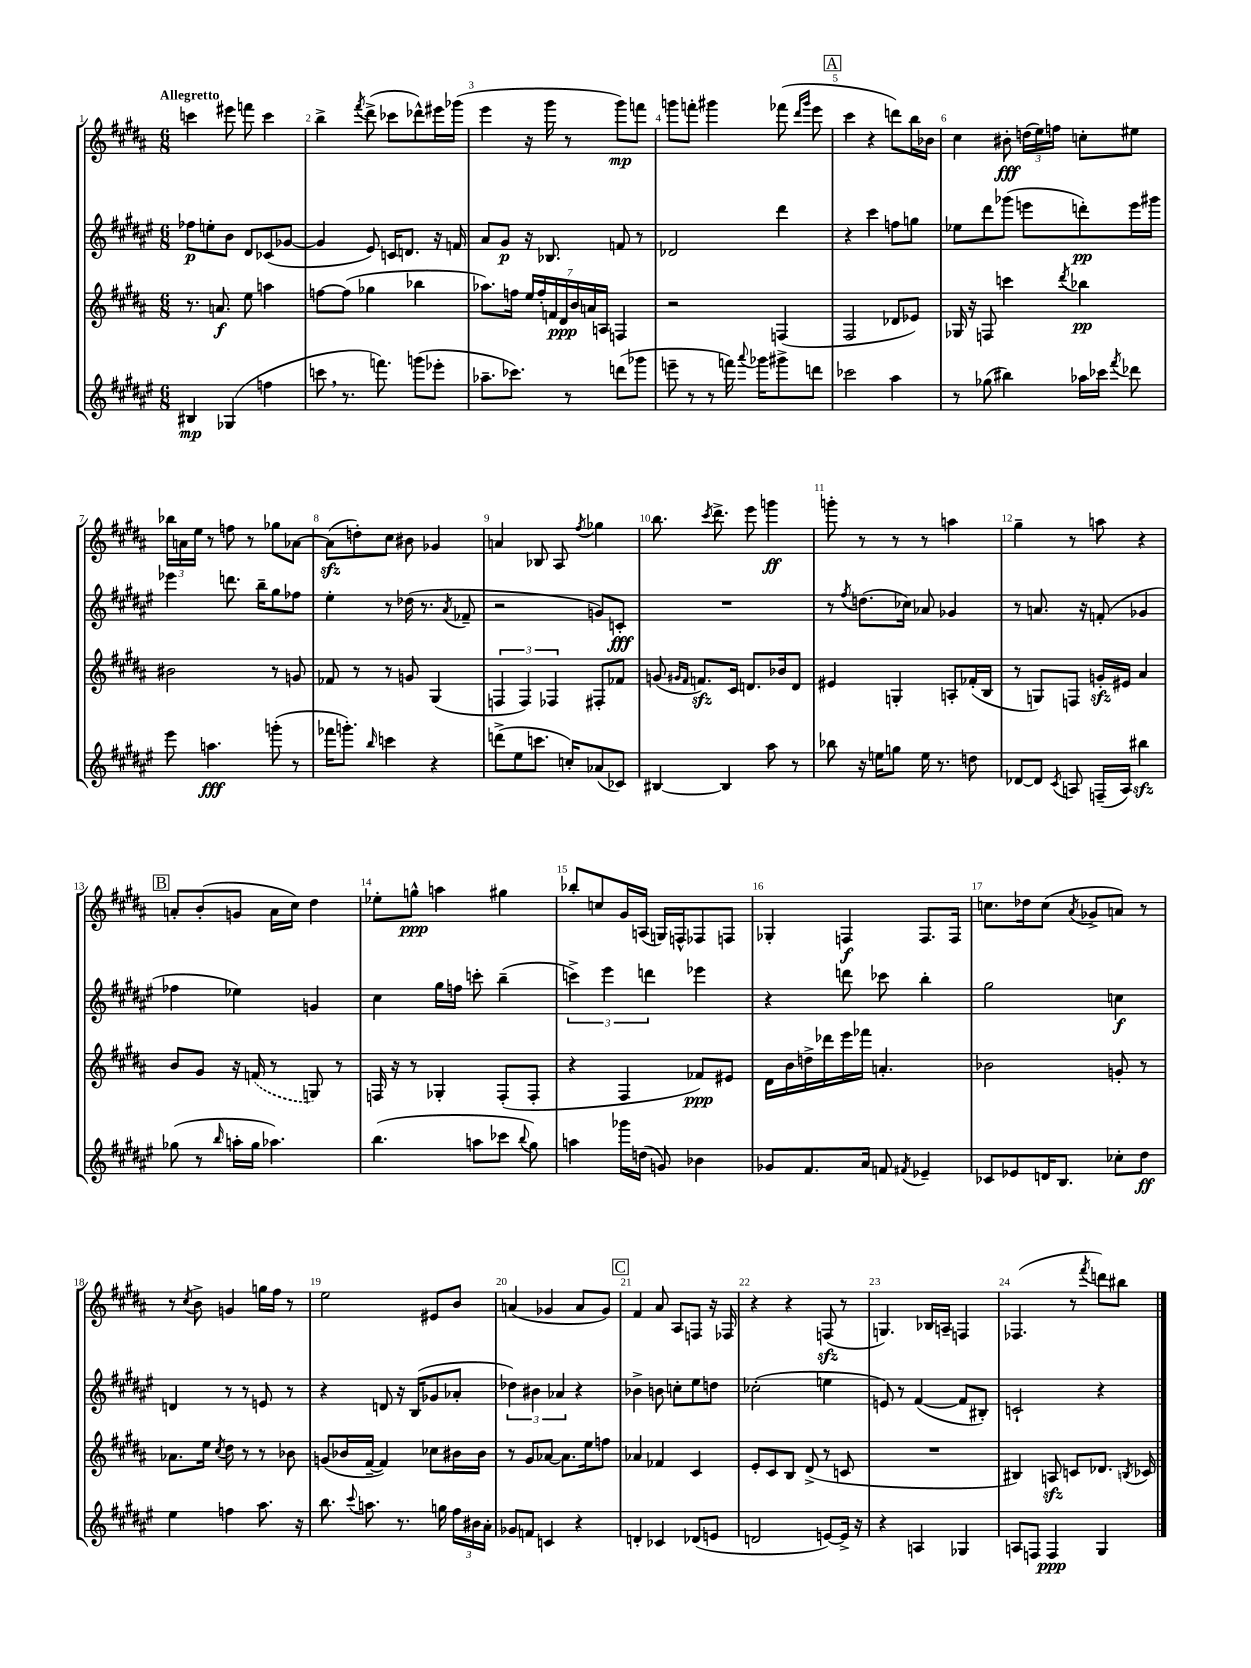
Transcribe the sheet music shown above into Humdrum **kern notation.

**kern	**dynam	**kern	**dynam	**kern	**dynam	**kern	**dynam
*part4	*part4	*part3	*part3	*part2	*part2	*part1	*part1
*staff4	*staff4	*staff3	*staff3	*staff2	*staff2	*staff1	*staff1
*clefG2	*	*clefG2	*	*clefG2	*	*clefG2	*
*k[f#c#g#d#a#e#]	*	*k[f#c#g#d#a#]	*	*k[f#c#g#d#a#e#]	*	*k[f#c#g#d#a#]	*
*M6/8	*	*M6/8	*	*M6/8	*	*M6/8	*
=1	=1	=1	=1	=1	=1	=1	=1
!	!	!	!	!	!	!LO:TX:a:B:t=Allegretto	!
4B#X/	mp	8.r	.	8ff-X\L	p	4cccn\	.
.	.	.	.	8een'\	.	.	.
.	.	8.an/	f	.	.	.	.
(4G-X/	.	.	.	8b\J	.	8eee#X\	.
.	.	8ee\	.	8d#/L	.	8fffn\	.
4ffn\	.	4aan\	.	(8c-X/	.	4ccc\	.
.	.	.	.	[8g-X/J	.	.	.
=2	=2	=2	=2	=2	=2	=2	=2
8cccn,\	.	[8ffn\L	.	4g-/]	.	4bb^\	.
8.r	.	(8ff\J]	.	.	.	.	.
.	.	.	.	.	.	8qfff#/	.
.	.	4gg-X\	.	8e#/)	.	(8ddd#^\	.
8.fffn\)	.	.	.	.	.	.	.
.	.	.	.	16cn/KL	.	8ccc-X\L	.
.	.	.	.	8.dn/J	.	.	.
(8gggn\L	.	4bb-X\	.	.	.	8ddd-X^^\)	.
8eee-X'\J	.	.	.	16r	.	16eee#X\L	.
.	.	.	.	16fn/	.	(16ggg-X\JJ	.
=3	=3	=3	=3	=3	=3	=3	=3
8.aa-X~\L	.	8.aa-X\L)	.	8a#/L	.	4eee\	.
.	.	.	.	8g#/J	p	.	.
8.ccc-X\J)	.	16ffn\Jk	.	.	.	.	.
.	.	28ee/LL	.	16r	.	16r	.
.	.	28ff'/	.	.	.	.	.
.	.	.	.	8.B-X/	.	16ggg#\	.
.	.	28fn/	.	.	.	.	.
.	.	28d#/	ppp	.	.	.	.
8r	.	.	.	.	.	8r	.
.	.	28b/	.	.	.	.	.
.	.	28an/	.	.	.	.	.
.	.	28An/JJ	.	.	.	.	.
(8dddn\L	.	4Fn/	.	8fn/	.	8ggg#\L)	mp
8ggg-X\J	.	.	.	8r	.	8fffn\J	.
=4	=4	=4	=4	=4	=4	=4	=4
8eeen~\	.	2r	.	2d-X/	.	8gggn\L	.
8r	.	.	.	.	.	8fffn'\J	.
8r	.	.	.	.	.	4ggg#X\	.
16fffn\)	.	.	.	.	.	.	.
8qqaaa#/	.	.	.	.	.	.	.
16ggg-X\KL	.	.	.	.	.	.	.
8ggg#X^\	.	(4Fn/	.	4ddd#\	.	(8fff-X\	.
.	.	.	.	.	.	16qqddd#/LL	.
.	.	.	.	.	.	16qqggg#/JJ	.
8dddn\J	.	.	.	.	.	8eee\	.
!!LO:REH:place=s1:t=A
=5	=5	=5	=5	=5	=5	=5	=5
2ccc-X\	.	2F#/	.	4r	.	4ccc#\	.
.	.	.	.	4ccc#\	.	4r	.
4aa#\	.	8d-X/L	.	8ffn\L	.	8dddn\L)	.
.	.	8e-X/J)	.	8ggn\J	.	16bb\L	.
.	.	.	.	.	.	16b-X\JJ	.
=6	=6	=6	=6	=6	=6	=6	=6
8r	.	16G-X/	.	8ee-X\L	.	4cc#\	.
.	.	16r	.	.	.	.	.
(8gg-X\	.	8Fn/	.	8ddd#\	.	.	.
4bb#X\)	.	4cccn\	.	(8ggg-X\J	.	8b#X'\	fff
.	.	.	.	8eeen\L	.	(24ddn\LL	.
.	.	.	.	.	.	24ee\)	.
.	.	.	.	.	.	24ffn\JJ	.
.	.	8qddd#/	.	.	.	.	.
16aa-X\LL	.	4bb-X\	pp	8dddn'\)	pp	8ccn'\L	.
16ccc-X\JJ	.	.	.	.	.	.	.
8qfff#/	.	.	.	.	.	.	.
8ddd-X\	.	.	.	16eee\L	.	8ee#X\J	.
.	.	.	.	16ggg#X\JJ	.	.	.
!!LO:LB:g=z
=7	=7	=7	=7	=7	=7	=7	=7
8eee#\	.	2b#X\	.	4eee-X\	.	24bb-X\LL	.
.	.	.	.	.	.	24an\	.
.	.	.	.	.	.	24ee\JJ	.
4.aan\	fff	.	.	.	.	8r	.
.	.	.	.	8.dddn\	.	8ffn\	.
.	.	.	.	.	.	8r	.
.	.	.	.	16bb~\KL	.	.	.
(8gggn'\	.	8r	.	8gg#\	.	8gg-X\L	.
8r	.	8gn/	.	8ff-X\J	.	[8a-X\J	.
=8	=8	=8	=8	=8	=8	=8	=8
16fff-X\KL	.	8f-X/	.	4ee#'\	.	(8a-zz\L]	.
8.gggn'\J)	.	.	.	.	.	.	.
.	.	8r	.	.	.	8ddn'\)	.
16qqbb/	.	.	.	.	.	.	.
4cccn\	.	8r	.	8r	.	8cc#\J	.
.	.	8gn/	.	(16dd-X\	.	8b#X\	.
.	.	.	.	8.r	.	.	.
4r	.	(4G#/	.	.	.	4g-X/	.
.	.	.	.	8qa#/	.	.	.
.	.	.	.	8f-X~/	.	.	.
=9	=9	=9	=9	=9	=9	=9	=9
(8dddn^\L	.	6Fn/	.	2r	.	4an/	.
8ee#\	.	.	.	.	.	.	.
.	.	6F/)	.	.	.	.	.
8.cccn\J	.	.	.	.	.	8B-X/	.
.	.	6F-X/	.	.	.	.	.
.	.	.	.	.	.	8A#/	.
16ccn'/KL)	.	.	.	.	.	.	.
.	.	.	.	.	.	8qff#/	.
(8a-X/	.	8F#X'/L	.	8gn/L)	.	4gg-X\	.
8c-X/J)	.	8f-X/J	.	8cn'/J	fff	.	.
=10	=10	=10	=10	=10	=10	=10	=10
[4B#X/	.	(8gn/	.	2.r	.	8.bb\	.
.	.	16qqg#X/LL	.	.	.	.	.
.	.	16qqf#/JJ	.	.	.	.	.
.	.	8.fnzz/L)	.	.	.	.	.
.	.	.	.	.	.	8qccc#/	.
.	.	.	.	.	.	8.ddd#^\	.
4B#/]	.	.	.	.	.	.	.
.	.	16c#/Jk	.	.	.	.	.
.	.	8.dn/L	.	.	.	8eee\	.
8aa#\	.	.	.	.	.	4gggn\	ff
.	.	16b-X/k	.	.	.	.	.
8r	.	8d/J	.	.	.	.	.
=11	=11	=11	=11	=11	=11	=11	=11
8bb-X\	.	4e#X/	.	8r	.	8gggn'\	.
.	.	.	.	8qff#/	.	.	.
16r	.	.	.	(8.ddn\L	.	8r	.
16een\KL	.	.	.	.	.	.	.
8ggn\J	.	4Gn'/	.	.	.	8r	.
.	.	.	.	16cc-X\Jk)	.	.	.
16ee\	.	.	.	8a-X/	.	8r	.
8.r	.	.	.	.	.	.	.
.	.	8An'/L	.	4g-X/	.	4aan\	.
8ddn\	.	(16f-X'/L	.	.	.	.	.
.	.	16B/JJ	.	.	.	.	.
=12	=12	=12	=12	=12	=12	=12	=12
[8d-X/L	.	8r	.	8r	.	4gg#~\	.
8d-/J]	.	8Gn/L)	.	8.an/	.	.	.
8qc#/	.	.	.	.	.	.	.
8An/	.	8Fn/J	.	.	.	8r	.
.	.	.	.	16r	.	.	.
(16Fn~/LL	.	16gnzz'/LL	.	(8fn'/	.	8aan\	.
16A/JJ)	.	16e#X/JJ	.	.	.	.	.
4bb#Xzz\	.	4a#/	.	4g-X/	.	4r	.
!!LO:LB:g=z
!!LO:REH:place=s1:t=B
=13	=13	=13	=13	=13	=13	=13	=13
(8gg-X\	.	8b/L	.	4ff-X\	.	8an'/L	.
8r	.	8g#/J	.	.	.	(8b'/	.
16qqbb/	.	.	.	.	.	.	.
16aan'\LL	.	16r	.	4ee-X\)	.	8gn/J	.
16gg-\JJ	.	(16fn/	.	.	.	.	.
4.aa-X\)	.	8r	.	.	.	16a\LL	.
.	.	.	.	.	.	16cc#\JJ)	.
.	.	8Gn/)	.	4gn/	.	4dd#\	.
.	.	8r	.	.	.	.	.
=14	=14	=14	=14	=14	=14	=14	=14
(4.bb\	.	16Fn/	.	4cc#\	.	8ee-X'\L	.
.	.	16r	.	.	.	.	.
.	.	8r	.	.	.	8ggn^^\J	ppp
.	.	4G-X'/	.	16gg#\LL	.	4aan\	.
.	.	.	.	16ffn\JJ	.	.	.
8aan\L	.	.	.	8cccn'\	.	.	.
8ccc-X\J	.	(8F'/L	.	(4bb~\	.	4gg#X\	.
8qqbb/	.	.	.	.	.	.	.
8gg#\)	.	8F'/J	.	.	.	.	.
=15	=15	=15	=15	=15	=15	=15	=15
4aan\	.	4r	.	6cccn^\)	.	8bb-X'/L	.
.	.	.	.	.	.	8ccn/	.
.	.	.	.	6eee#\	.	.	.
16ggg-X\LL	.	4F#/	.	.	.	16g#/L	.
(16ddn\JJ	.	.	.	.	.	(16An/JJ	.
.	.	.	.	6dddn\	.	.	.
8gn/)	.	.	.	.	.	16Gn/LL)	.
.	.	.	.	.	.	16Fn^^/J	.
4b-X\	.	8f-X/L)	ppp	4eee-X\	.	8F-X/	.
.	.	8e#X/J	.	.	.	8Fn/J	.
=16	=16	=16	=16	=16	=16	=16	=16
8g-X/L	.	16d#\LL	.	4r	.	4G-X'/	.
.	.	16b\	.	.	.	.	.
8.f#/	.	16ddn^\	.	.	.	.	.
.	.	16ddd-X\	.	.	.	.	.
.	.	16eee\	.	8dddn\	.	4Fn/	f
16a#/Jk	.	16fff-X\JJ	.	.	.	.	.
8fn/	.	4.an'/	.	8ccc-X\	.	.	.
8qf#X/	.	.	.	.	.	.	.
4e-X~/	.	.	.	4bb'\	.	8.F/L	.
.	.	.	.	.	.	16F/Jk	.
=17	=17	=17	=17	=17	=17	=17	=17
8c-X/L	.	2b-X\	.	2gg#\	.	8.ccn\L	.
8e-X/	.	.	.	.	.	.	.
.	.	.	.	.	.	16dd-X\k	.
16dn/K	.	.	.	.	.	(8cc\J	.
8.B/J	.	.	.	.	.	.	.
.	.	.	.	.	.	8qa#/	.
.	.	.	.	.	.	8g-X^/L	.
8cc-X'\L	.	8gn'/	.	4ccn\	f	8an/J)	.
8dd#\J	ff	8r	.	.	.	8r	.
!!LO:LB:g=z
=18	=18	=18	=18	=18	=18	=18	=18
4ee#\	.	8.a-X\L	.	4dn/	.	8r	.
.	.	.	.	.	.	8qcc#/	.
.	.	.	.	.	.	8b^\	.
.	.	16ee\Jk	.	.	.	.	.
.	.	8qcc#/	.	.	.	.	.
4ffn\	.	8dd#\	.	8r	.	4gn/	.
.	.	8r	.	8r	.	.	.
8.aa#\	.	8r	.	8en/	.	16ggn\LL	.
.	.	.	.	.	.	16ff#\JJ	.
.	.	8b-X\	.	8r	.	8r	.
16r	.	.	.	.	.	.	.
=19	=19	=19	=19	=19	=19	=19	=19
8.bb\	.	(8gn/L	.	4r	.	2ee\	.
.	.	16b-X/L	.	.	.	.	.
8qqccc#/	.	.	.	.	.	.	.
8.aan\	.	[16f#~/JJ	.	.	.	.	.
.	.	4f#/])	.	8dn/	.	.	.
8.r	.	.	.	16r	.	.	.
.	.	.	.	(16B/KL	.	.	.
.	.	8cc-X\L	.	8g-X/	.	8e#X/L	.
16ggn\	.	.	.	.	.	.	.
24ff#\LL	.	16b#X\L	.	8a-X'/J	.	8b/J	.
24b#X\	.	.	.	.	.	.	.
.	.	16b#\JJ	.	.	.	.	.
24a#'\JJ	.	.	.	.	.	.	.
=20	=20	=20	=20	=20	=20	=20	=20
8g-X/L	.	8r	.	6dd-X\)	.	(4an/	.
8fn/J	.	8g#/L	.	.	.	.	.
.	.	.	.	6b#X\	.	.	.
4cn/	.	[8a-X/J	.	.	.	4g-X/	.
.	.	.	.	6a-X/	.	.	.
.	.	8.a-\L]	.	.	.	.	.
4r	.	.	.	4r	.	8a/L	.
.	.	16ee\k	.	.	.	.	.
.	.	8ffn\J	.	.	.	8g-/J)	.
!!LO:REH:place=s1:t=C
=21	=21	=21	=21	=21	=21	=21	=21
4dn'/	.	4a-X/	.	4b-X^\	.	4f#/	.
4c-X/	.	4f-X/	.	8bn\	.	8a#/	.
.	.	.	.	8ccn'\L	.	8A#/L	.
(8d-X/L	.	4c#/	.	8ee#\	.	8Fn/J	.
8en/J	.	.	.	8ddn\J	.	16r	.
.	.	.	.	.	.	16F-X/	.
=22	=22	=22	=22	=22	=22	=22	=22
2dn/	.	8e'/L	.	(2cc-X'\	.	4r	.
.	.	8c#/	.	.	.	.	.
.	.	8B/J	.	.	.	4r	.
.	.	(8d#^/	.	.	.	.	.
[8en/L)	.	8r	.	4een\	.	(8Fnzz/	.
16e^/Jk]	.	8cn/	.	.	.	8r	.
16r	.	.	.	.	.	.	.
=23	=23	=23	=23	=23	=23	=23	=23
4r	.	2.r	.	8en/)	.	4.Gn/)	.
.	.	.	.	8r	.	.	.
4An/	.	.	.	([4f#/	.	.	.
.	.	.	.	.	.	16B-X/LL	.
.	.	.	.	.	.	16An~/JJ	.
4G-X/	.	.	.	8f#/L]	.	4Fn/	.
.	.	.	.	8B#X'/J)	.	.	.
=24	=24	=24	=24	=24	=24	=24	=24
8An/L	.	4B#X/)	.	2cn`/	.	(4.F-X/	.
8Fn/J	.	.	.	.	.	.	.
4F/	ppp	8Anzz/	.	.	.	.	.
.	.	8cn/L	.	.	.	8r	.
.	.	.	.	.	.	8qfff#/	.
4G#/	.	8.d-X/J	.	4r	.	8dddn\L)	.
.	.	.	.	.	.	8bb#X\J	.
.	.	8qBn/	.	.	.	.	.
.	.	16c-X/	.	.	.	.	.
==	==	==	==	==	==	==	==
*-	*-	*-	*-	*-	*-	*-	*-
